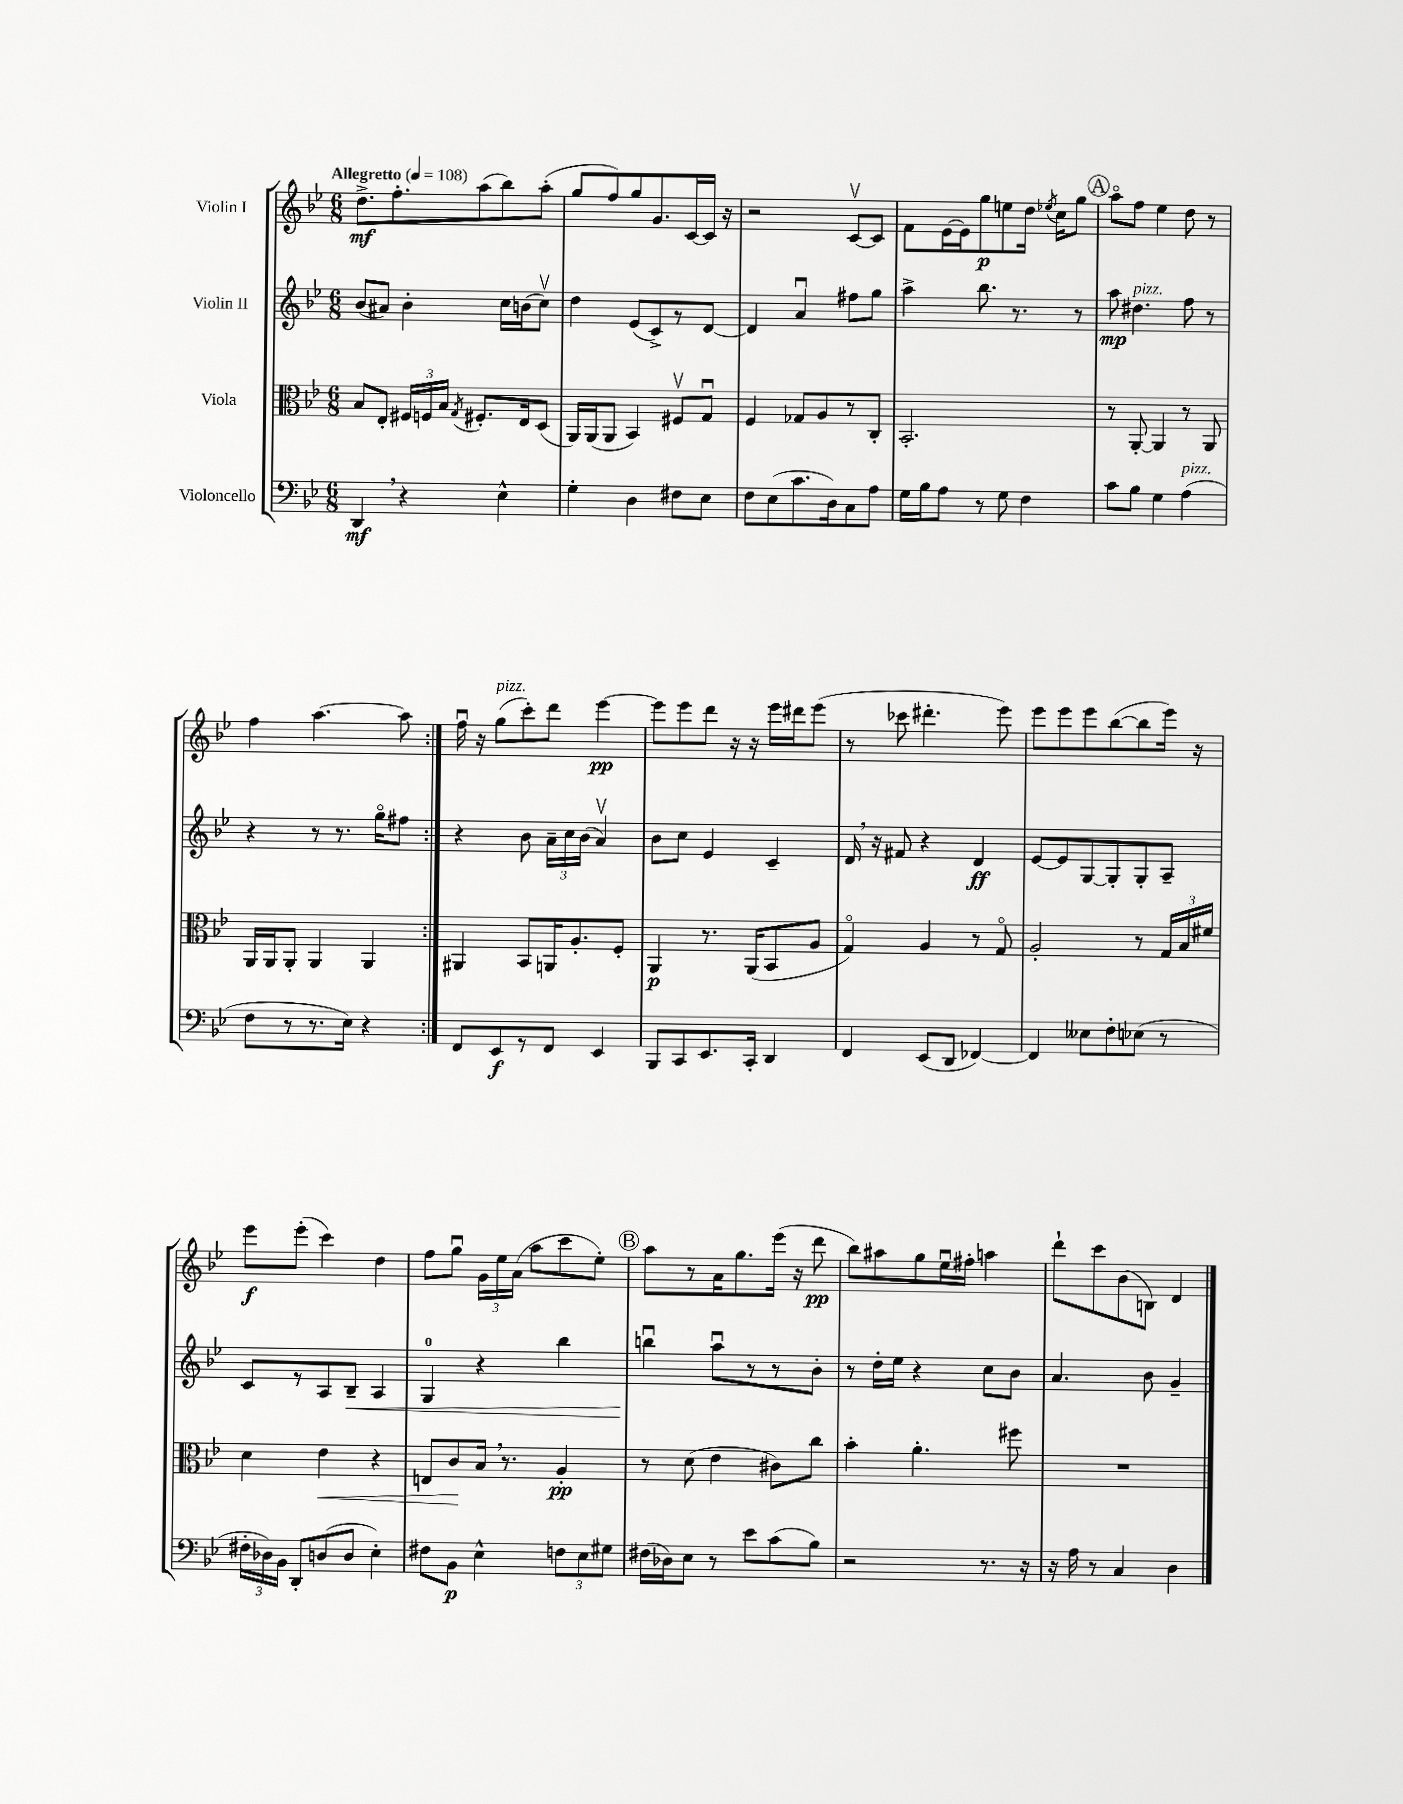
<<
\new StaffGroup <<
\new Staff = "s0" \with { instrumentName = "Violin I" } {
    \clef treble \key bes \major \numericTimeSignature \time 6/8 \tempo "Allegretto" 4 = 108
    \autoBeamOff \repeat volta 2 { d''8.[->\mf f''8.-. a''8( bes''8) a''8]-.( |
    g''8[ f''8) g''8 g'8. c'16~ c'16] r16 |
    r2 c'8[~\upbow c'8] |
    f'8[ ees'16~ ees'16 g''8\p e''8 d''16] \acciaccatura { ees''8 } c''16[ g''8] |
    \mark \markup { \circle "A" } a''8[\flageolet f''8] ees''4 d''8 r8 |
    f''4 a''4.~ a''8 | }
    f''16\downbow r16 g''8[^\markup { \italic "pizz." }( c'''8-.) d'''8] ees'''4~\pp |
    ees'''8[ ees'''8 d'''8] r16 r16 ees'''16[ dis'''16 ees'''8]( |
    r8 ces'''8 dis'''4.-. ees'''8) |
    ees'''8[ ees'''8 ees'''8 bes''8~( bes''8 ees'''16]) r16 |
    ees'''8[\f ees'''8]-.( c'''4) d''4 |
    f''8[ g''8]\downbow \tuplet 3/2 { g'16[ ees''16 a'16]( } a''8[ c'''8 ees''8]-.) |
    \mark \markup { \circle "B" } a''8[ r8 a'16 g''8. ees'''16]( r16 d'''8\pp |
    bes''8[) ais''8 g''8 ees''16\downbow fis''16]-. a''4 |
    d'''8[-! c'''8 bes'8( b8]) d'4 \bar "|." |
}
\new Staff = "s1" \with { instrumentName = "Violin II" } {
    \clef treble \key bes \major \numericTimeSignature \time 6/8
    \autoBeamOff \repeat volta 2 { bes'8[( ais'8]) bes'4-. c''16[ b'16( c''8]\upbow) |
    d''4 ees'8[( c'8->) r8 d'8]~ |
    d'4 a'4\downbow fis''8[ g''8] |
    a''4-> bes''8. r8. r8 |
    \mark \markup { \circle "A" } a''8\mp dis''4.^\markup { \italic "pizz." } f''8 r8 |
    r4 r8 r8. g''16[\flageolet fis''8] | }
    r4 bes'8 \tuplet 3/2 { a'16[-- c''16 bes'16]( } a'4\upbow) |
    bes'8[ c''8] ees'4 c'4-- |
    d'16 \breathe r16 fis'8 r4 d'4\ff |
    ees'8[~ ees'8 g8~ g8-. g8-. a8]-- |
    c'8[ r8 a8 bes8]--\< a4 |
    g4-0 r4 bes''4 |
    \mark \markup { \circle "B" } b''4\downbow\! a''8[\downbow r8 r8 bes'8]-. |
    r8 d''16[-. ees''16] r4 c''8[ bes'8] |
    a'4. bes'8 g'4-- \bar "|." |
}
\new Staff = "s2" \with { instrumentName = "Viola" } {
    \clef alto \key bes \major \numericTimeSignature \time 6/8
    \autoBeamOff \repeat volta 2 { bes8[ ees8]-. \tuplet 3/2 { fis16[ f16 bes16] } \acciaccatura { g8 } fis8.[-. ees16 d8]( |
    a,16[) a,16( a,8] bes,4) fis8[\upbow g8]\downbow |
    f4 ges8[ a8 r8 c8]-. |
    bes,2.-. |
    \mark \markup { \circle "A" } r8 a,8~-. a,4 r8 a,8 |
    a,16[ a,16 a,8]-. a,4 a,4 | }
    ais,4 bes,8[ a,16 a8.-. f8]-. |
    a,4\p r8. a,16[( bes,8 a8] |
    g4\flageolet) a4 r8 g8\flageolet |
    a2-. r8 \tuplet 3/2 { g16[ bes16 fis'16] } |
    d'4 ees'4\< r4 |
    e8[ c'8\! bes16] \breathe r8. a4-.\pp |
    \mark \markup { \circle "B" } r8 d'8( ees'4 cis'8[) c''8] |
    bes'4-. a'4.-. fis''8 |
    R2. \bar "|." |
}
\new Staff = "s3" \with { instrumentName = "Violoncello" } {
    \clef bass \key bes \major \numericTimeSignature \time 6/8
    \autoBeamOff \repeat volta 2 { d,4\mf \breathe r4 ees4-^ |
    g4-. d4 fis8[ ees8] |
    f8[ ees8( c'8. d16) c8 a8] |
    g16[ bes16 a8] r8 g8 f4 |
    \mark \markup { \circle "A" } c'8[ bes8] g4 a4^\markup { \italic "pizz." }( |
    f8[ r8 r8. ees16]) r4 | }
    f,8[ ees,8\f r8 f,8] ees,4 |
    bes,,8[ c,8 ees,8. c,16]-. d,4 |
    f,4 ees,8[( d,8] fes,4~) |
    fes,4 eeses8[ f8-. ees8]( r8 |
    \tuplet 3/2 { fis16[-. des16) bes,16] } d,8[-. d8( d8] ees4-.) |
    fis8[ bes,8]\p ees4-^ \tuplet 3/2 { f8[ ees8 gis8] } |
    \mark \markup { \circle "B" } fis16[( des16) ees8] r8 ees'8[ c'8( bes8]) |
    r2 r8. r16 |
    r16 a16 r8 c4 d4 \bar "|." |
}
>>
>>
\layout { \context { \Score \remove "Bar_number_engraver" } }
